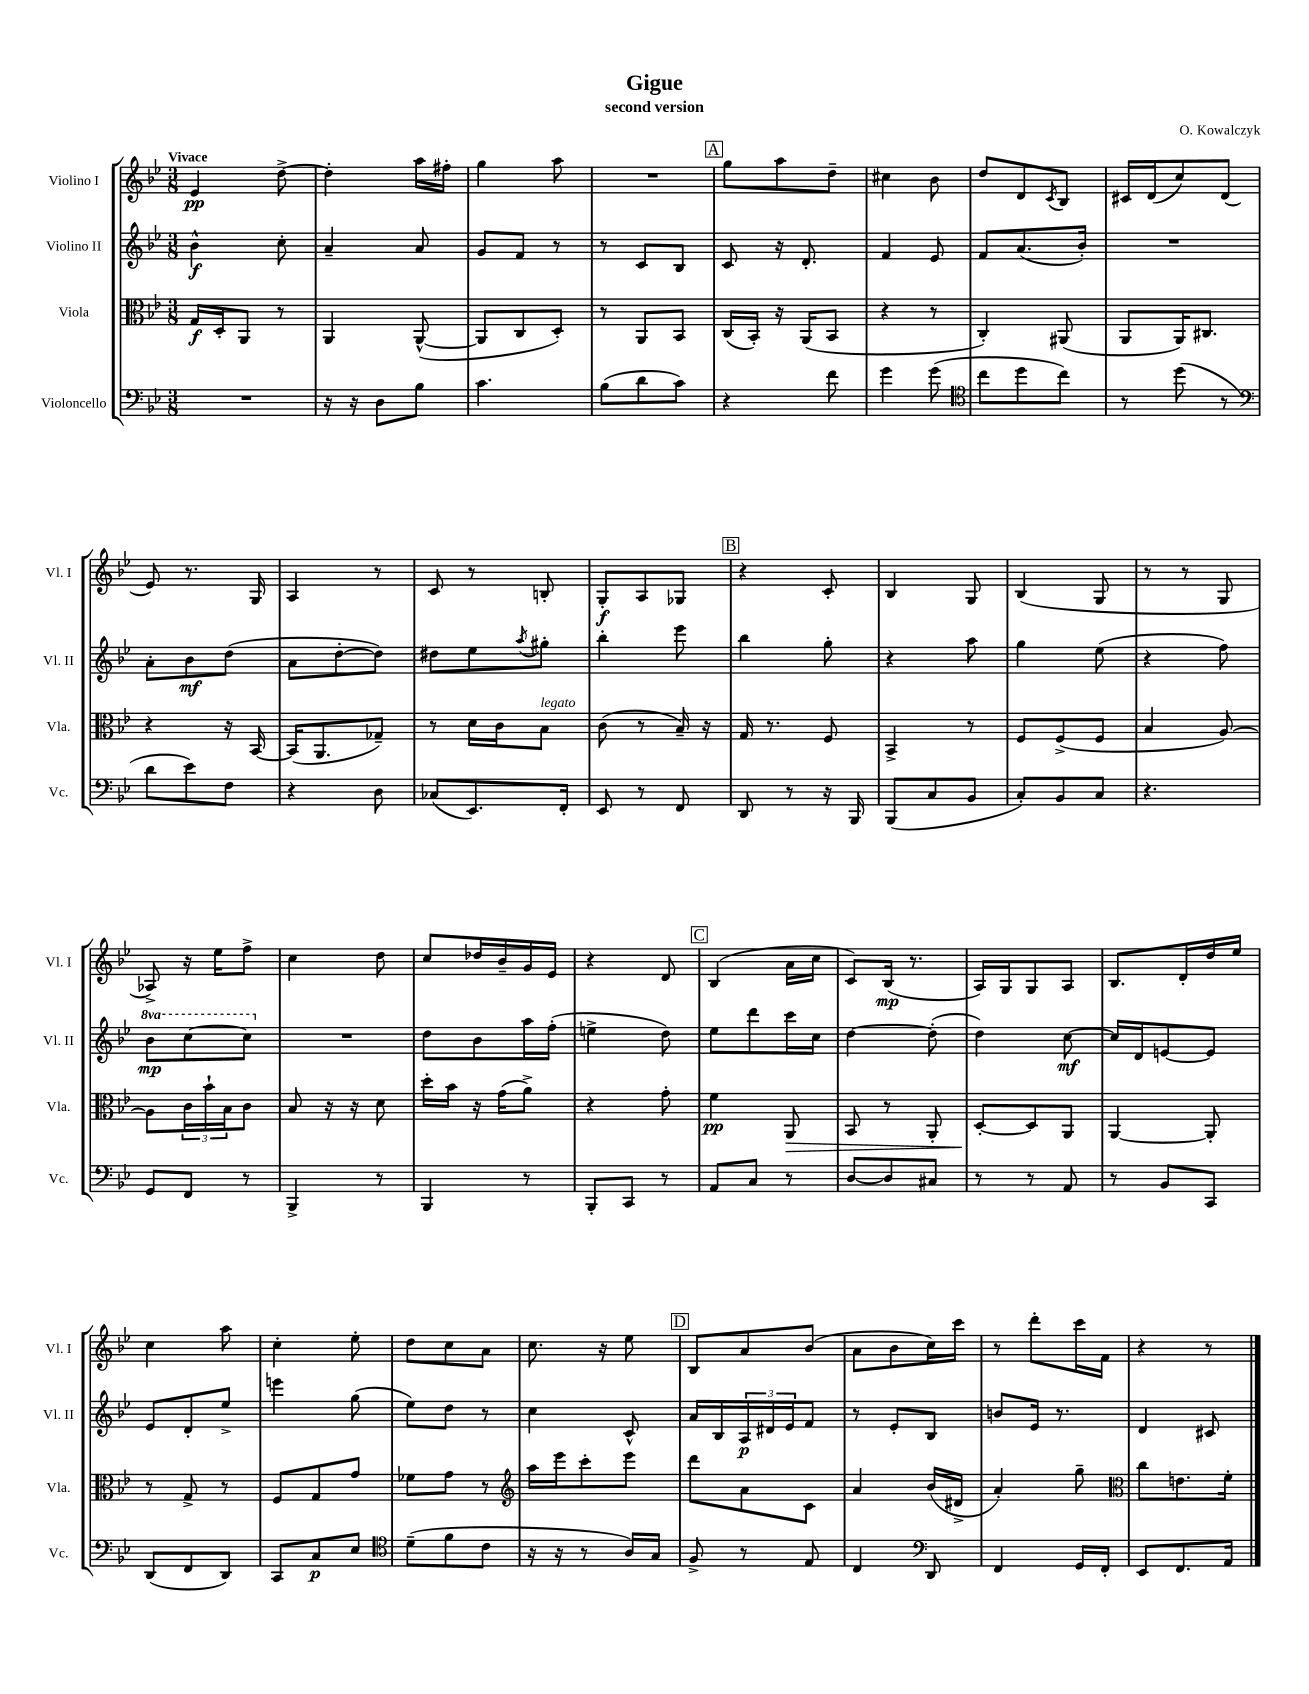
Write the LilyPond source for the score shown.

\header { title = "Gigue" composer = "O. Kowalczyk" subtitle = "second version" }
<<
\new StaffGroup <<
\new Staff = "s0" \with { instrumentName = "Violino I" shortInstrumentName = "Vl. I" } {
    \clef treble \key bes \major \numericTimeSignature \time 3/8 \tempo "Vivace"
    ees'4\pp d''8~-> |
    d''4-. a''16 fis''16-. |
    g''4 a''8 |
    R4. |
    \mark \markup { \box "A" } g''8 a''8 d''8-- |
    cis''4 bes'8 |
    d''8 d'8 \acciaccatura { c'8 } bes8 |
    cis'16 d'16( c''8) d'8( |
    ees'8) r8. g16 |
    a4 r8 |
    c'8 r8 b8-. |
    g8-.\f a8 ges8 |
    \mark \markup { \box "B" } r4 c'8-. |
    bes4 g8 |
    bes4( g8 |
    r8 r8 g8 |
    aes8->) r16 ees''16 f''8-> |
    c''4 d''8 |
    c''8 des''16 bes'16-- g'16 ees'16 |
    r4 d'8 |
    \mark \markup { \box "C" } bes4( a'16 c''16 |
    c'8) bes16\mp( r8. |
    a16) g16 g8 a8 |
    bes8. d'16-. d''16 ees''16 |
    c''4 a''8 |
    c''4-. ees''8-. |
    d''8 c''8 a'8 |
    c''8. r16 ees''8 |
    \mark \markup { \box "D" } bes8 a'8 bes'8( |
    a'8 bes'8 c''16) c'''16 |
    r8 d'''8-. c'''16 f'16 |
    r4 r8 \bar "|." |
}
\new Staff = "s1" \with { instrumentName = "Violino II" shortInstrumentName = "Vl. II" } {
    \clef treble \key bes \major \numericTimeSignature \time 3/8 \set Staff.ottavationMarkups = #ottavation-simple-ordinals
    bes'4-^\f c''8-. |
    a'4-- a'8 |
    g'8 f'8 r8 |
    r8 c'8 bes8 |
    \mark \markup { \box "A" } c'8 r16 d'8.-. |
    f'4 ees'8 |
    f'8 a'8.( bes'16-.) |
    R4. |
    a'8-. bes'8\mf d''8( |
    a'8 d''8~-. d''8) |
    dis''8 ees''8 \acciaccatura { a''8 } gis''8-. |
    bes''4-. ees'''8 |
    \mark \markup { \box "B" } bes''4 g''8-. |
    r4 a''8 |
    g''4 ees''8( |
    r4 f''8) |
    \ottava #1 bes''8\mp c'''8~ c'''8 \ottava #0 |
    R4. |
    d''8 bes'8 a''16 f''16-.( |
    e''4-> d''8) |
    \mark \markup { \box "C" } ees''8 d'''8 c'''16 c''16 |
    d''4~ d''8-.( |
    d''4) c''8~\mf |
    c''16 d'16 e'8~ e'8 |
    ees'8 d'8-. ees''8-> |
    e'''4 g''8( |
    ees''8) d''8 r8 |
    c''4 c'8-^ |
    \mark \markup { \box "D" } a'16 bes16 \tuplet 3/2 { a16\p dis'16 ees'16 } f'8 |
    r8 ees'8-. bes8 |
    b'8 ees'16 r8. |
    d'4 cis'8 \bar "|." |
}
\new Staff = "s2" \with { instrumentName = "Viola" shortInstrumentName = "Vla." } {
    \clef alto \key bes \major \numericTimeSignature \time 3/8
    g16\f d16-. a,8 r8 |
    a,4 a,8~-^( |
    a,8 c8 d8-.) |
    r8 a,8 bes,8 |
    \mark \markup { \box "A" } c16( bes,16-.) r16 a,16( bes,8 |
    r4 r8 |
    c4-.) ais,8( |
    a,8 a,16) cis8. |
    r4 r16 bes,16~ |
    bes,16( a,8. ges8--) |
    r8 d'16 c'16 bes8^\markup { \italic "legato" } |
    c'8( r8 bes16--) r16 |
    \mark \markup { \box "B" } g16 r8. f8 |
    bes,4-> r8 |
    f8 f8->( f8 |
    bes4 a8~) |
    a8 \tuplet 3/2 { c'16 bes'16-! bes16 } c'8 |
    bes8 r16 r16 d'8 |
    d''16-. bes'16 r16 g'16( a'8->) |
    r4 g'8-. |
    \mark \markup { \box "C" } f'4\pp a,8\> |
    bes,8 r8 a,8-. |
    d8~-.\! d8 a,8 |
    a,4~ a,8-. |
    r8 g8-> r8 |
    f8 g8 g'8 |
    fes'8 g'8 r8 |
    \clef treble a''16 ees'''16 c'''8-. ees'''8 |
    \mark \markup { \box "D" } d'''8 a'8 c'8 |
    a'4 bes'16( dis'16-> |
    a'4-.) g''8-- |
    \clef alto c''8 e'8. f'16-. \bar "|." |
}
\new Staff = "s3" \with { instrumentName = "Violoncello" shortInstrumentName = "Vc." } {
    \clef bass \key bes \major \numericTimeSignature \time 3/8
    R4. |
    r16 r16 d8 bes8 |
    c'4. |
    bes8( d'8 c'8) |
    \mark \markup { \box "A" } r4 f'8 |
    g'4 g'8( |
    \clef tenor c''8 d''8 c''8) |
    r8 d''8( r8 |
    \clef bass d'8 ees'8) f8 |
    r4 d8 |
    ces8( ees,8.) f,16-. |
    ees,8 r8 f,8 |
    \mark \markup { \box "B" } d,8 r8 r16 bes,,16 |
    bes,,8( c8 bes,8 |
    c8-.) bes,8 c8 |
    r4. |
    g,8 f,8 r8 |
    bes,,4-> r8 |
    bes,,4 r8 |
    bes,,8-. c,8 r8 |
    \mark \markup { \box "C" } a,8 c8 r8 |
    d8~ d8 cis8 |
    r8 r8 a,8 |
    r8 bes,8 c,8 |
    d,8( f,8 d,8) |
    c,8 c8\p ees8 |
    \clef tenor d'8--( f'8 c'8 |
    r16 r16 r8 a16) g16 |
    \mark \markup { \box "D" } f8-> r8 ees8 |
    c4 \clef bass d,8 |
    f,4 g,16 f,16-. |
    ees,8 f,8. a,16 \bar "|." |
}
>>
>>
\layout { \context { \Score \remove "Bar_number_engraver" } }
